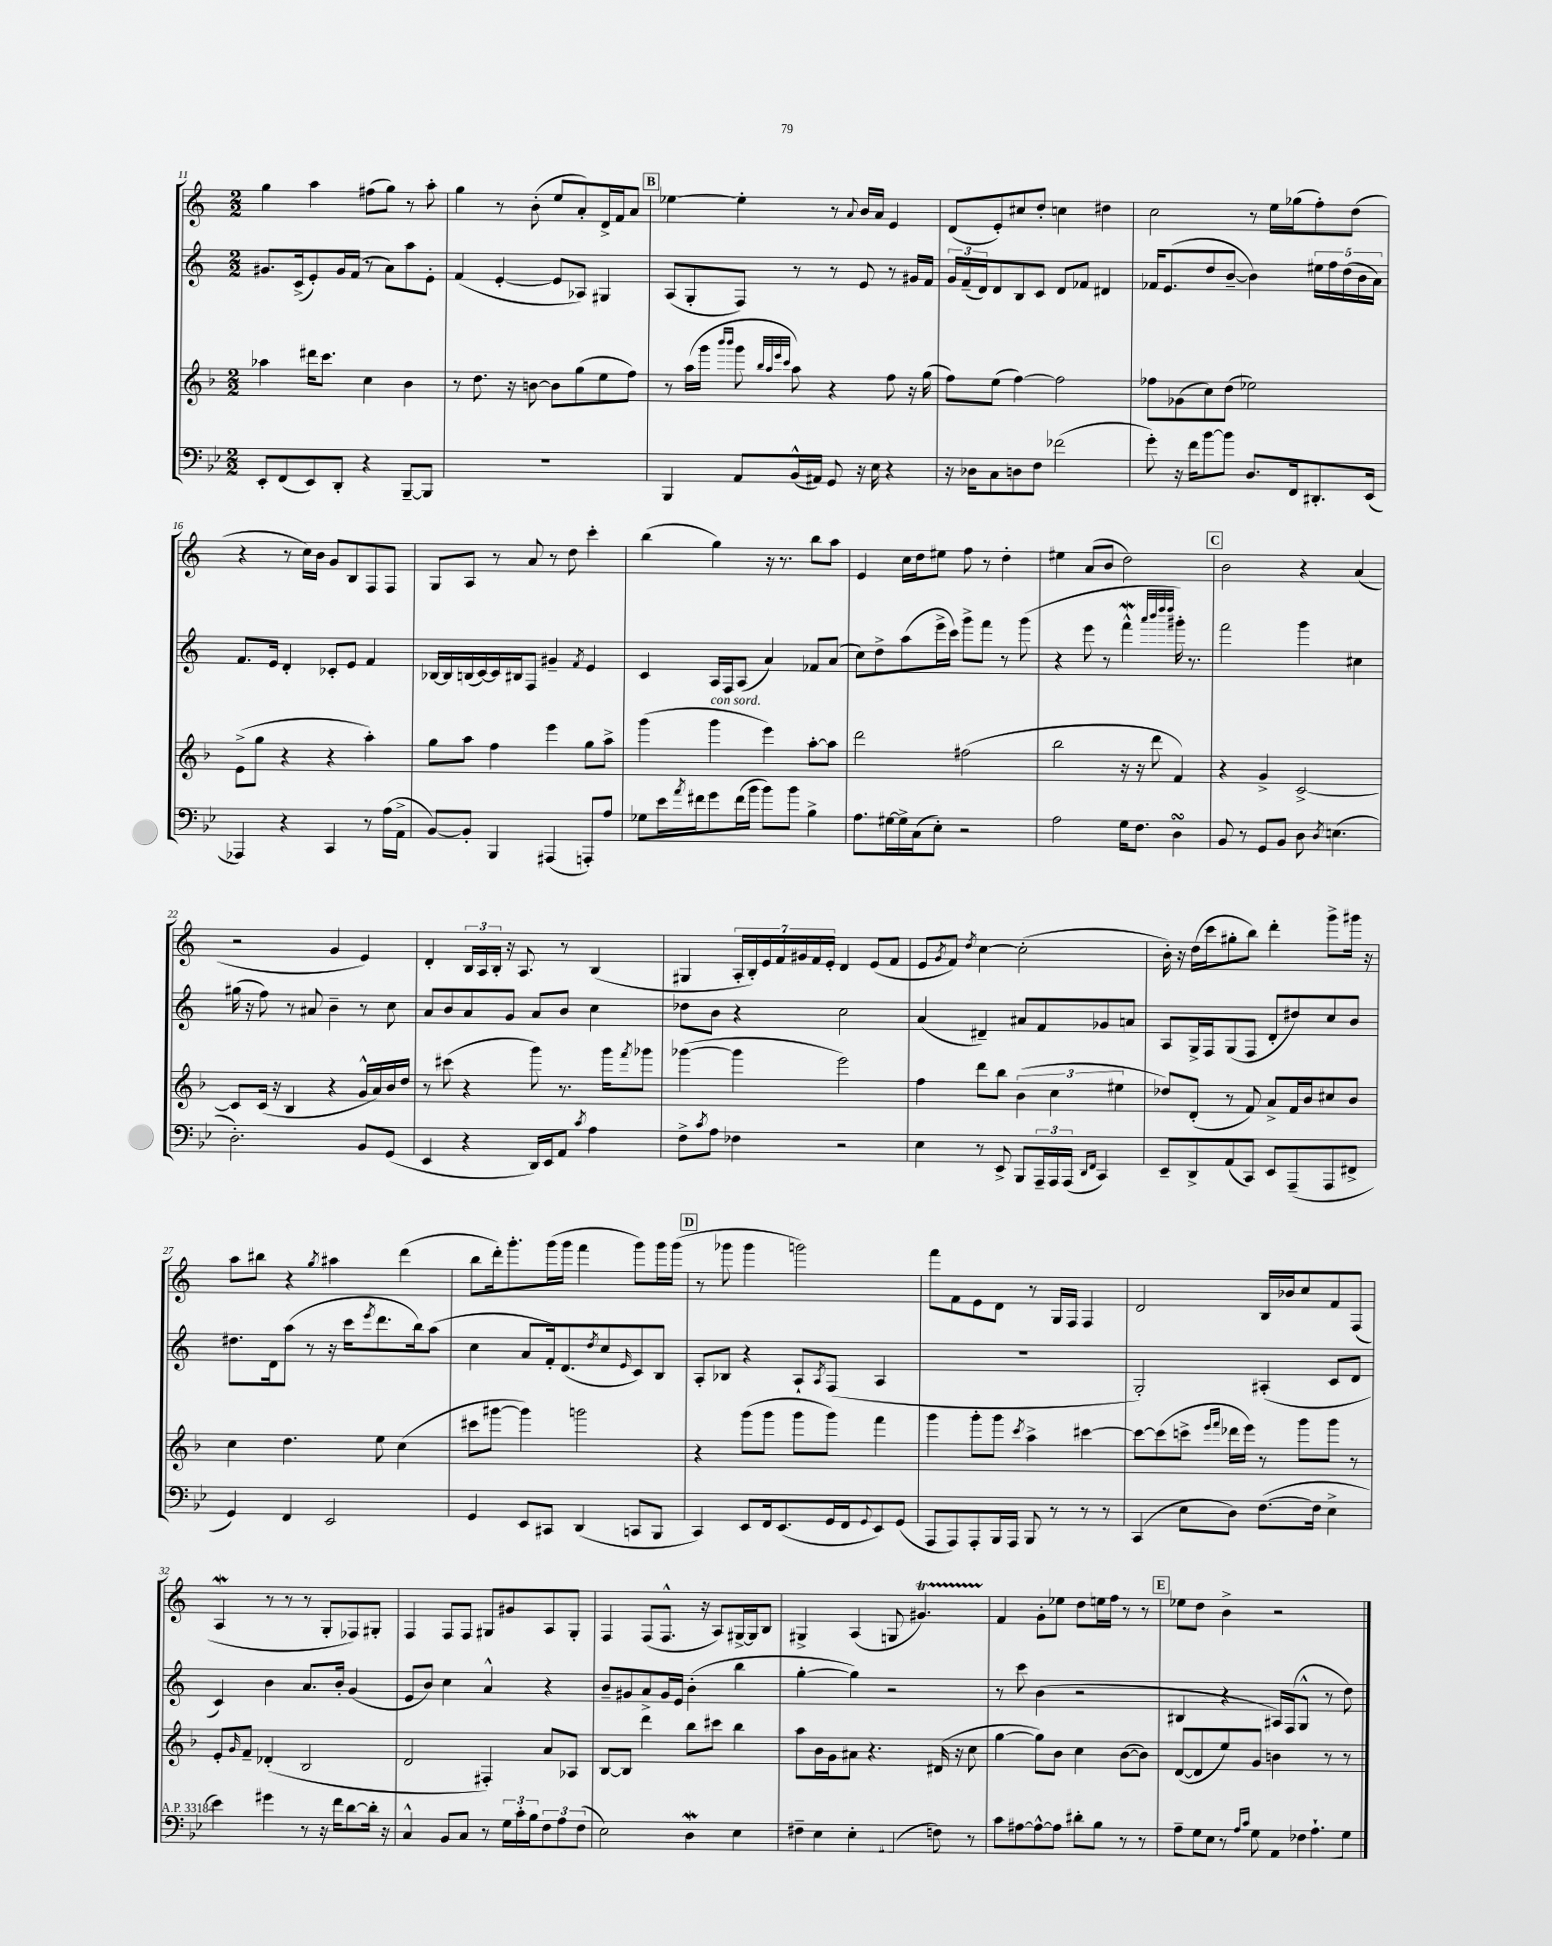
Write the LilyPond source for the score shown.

<<
\new StaffGroup <<
\new Staff = "s0" {
    \clef treble \key c \major \numericTimeSignature \time 2/2
    g''4 a''4 fis''8( g''8) r8 a''8-. |
    g''4 r8 b'8-.( e''8 a'8-.) d'16-> f'16 a'8 |
    \mark \markup { \box "B" } ees''4~ ees''4-. r8 \appoggiatura { a'8 } b'16 a'16 e'4 |
    d'8( e'8-.) cis''8 d''8-. c''4 dis''4 |
    c''2 r8 e''16 ges''16( f''8-.) d''8( |
    r4 r8 c''16) b'16 g'8 b8 f8 f8 |
    g8 a8 r8 a'8 r8 d''8 c'''4-. |
    b''4( g''4) r16 r8. b''8 a''8 |
    e'4 c''16 d''16 eis''8 f''8 r8 d''4-. |
    eis''4 a'8( b'8 d''2) |
    \mark \markup { \box "C" } b'2 r4 a'4( |
    r2 g'4 e'4) |
    d'4-. \tuplet 3/2 { b16 a16 b16-. } r16 a8. r8 b4( |
    gis4 \tuplet 7/4 { a16-. b16-.) e'16 f'16 gis'16 f'16 e'16-. } d'4 e'8( f'8 |
    e'8 \acciaccatura { g'8 } f'8) \acciaccatura { d''8 } c''4~ c''2-.( |
    b'16-.) r16 d''16( c'''16 gis''8-. b''8) d'''4-. g'''8-> gis'''16 r16 |
    a''8 bis''8 r4 \acciaccatura { g''8 } ais''4 d'''4( |
    b''8 d'''16-.) g'''8.-. g'''16( g'''16 f'''4 g'''8) g'''16 g'''16( |
    \mark \markup { \box "D" } r8 ges'''8 ges'''4 g'''2) |
    f'''8 f'8 e'8 d'8 r8 g16 f16 f4 |
    d'2 b16 bes'16 c''8 f'8 f8( |
    a4\mordent r8 r8 r8 g8-. fes8) gis8-. |
    f4 f8 f8 gis8 gis'8 a8 gis8-. |
    f4 f8( f8.-^ r16 a8) gis16~-> gis16 b8 |
    gis4-> a4( g8 gis'4.\startTrillSpan) |
    f'4\stopTrillSpan g'8-. ees''8 d''8 e''16 f''16 r8 r8 |
    \mark \markup { \box "E" } ees''8 d''8 b'4-> r2 \bar "|." |
}
\new Staff = "s1" {
    \clef treble \key c \major \numericTimeSignature \time 2/2
    gis'8. c'16->( e'8-.) gis'16 f'16( r8 a'8) a''8 e'8-. |
    f'4( e'4~-. e'8 aes8) gis4 |
    \mark \markup { \box "B" } a8( g8-. f8) r8 r8 e'8 r8 gis'16 f'16 |
    \tuplet 3/2 { g'16 f'16--( d'16) } d'8 b8 c'8 d'8 fes'8 dis'4 |
    fes'16 e'8.( d''8 b'8~-- b'4) \tuplet 5/4 { eis''16 f''16 d''16( b'16 a'16) } |
    f'8. e'16 d'4-. ces'8-. e'8 f'4 |
    bes16~ bes16 b16( c'16~) c'16 bis16 f8 gis'4-- \acciaccatura { f'8 } e'4 |
    c'4 a16 f16 a8( a'4) fes'8 a'8( |
    c''8) d''8-> a''8( e'''16-> c'''16) g'''8-> f'''8 r8 g'''8( |
    r4 e'''8 r8 f'''4-^\mordent \grace { a'''32 b'''32 d''''32 d''''32 } gis'''16-.) r8. |
    \mark \markup { \box "C" } f'''2 g'''4 cis''4 |
    gis''16( r16 f''8) r8 ais'8 b'4-- r8 c''8 |
    a'8 b'8 a'8 g'8 a'8 b'8 c''4 |
    des''8 b'8 r4 c''2 |
    a'4( dis'4--) ais'8 f'8 ges'8 a'8 |
    a8 g16-> f16 g8( f8 d'8-. dis''8) c''8 b'8 |
    dis''8. d'16 a''8( r8 r16 c'''16 \acciaccatura { e'''8 } d'''8. b''16) a''8( |
    c''4 a'8 f'16-.) d'8.( \acciaccatura { d''8 } c''8 \grace { e'16 } c'8) b8 |
    \mark \markup { \box "D" } a8-. bes8 r4 a8-! \acciaccatura { a8 } f8( a4 |
    R1 |
    g2-.) ais4-.( c'8 d'8 |
    c'4) b'4 a'8. b'16-. g'4( |
    e'8 b'8) c''4 a'4-^ r4 |
    b'8-- gis'8 a'8-> gis'16 e'16 b'4-.( b''4 |
    g''4~-. g''4) r2 |
    r8 c'''8 b'4( r2 |
    \mark \markup { \box "E" } bis4 r4 ais16) f16( g8-^ r8 d''8) \bar "|." |
}
\new Staff = "s2" {
    \clef treble \key f \major \numericTimeSignature \time 2/2
    aes''4 dis'''16 c'''8. c''4 bes'4 |
    r8 d''8. r16 b'8~ b'8 g''8( e''8 f''8) |
    \mark \markup { \box "B" } r8 a''16( g'''16 \grace { bes'''16 bes'''16 } g'''8 \grace { bes''32 a''32 e'''32 c'''32 } a''8) r4 f''8 r16 g''16( |
    f''8) e''8( f''4~) f''2 |
    fes''8 ges'8( c''8) d''8( ees''2) |
    e'8->( g''8 r4 r4 a''4-.) |
    g''8 a''8 f''4 e'''4 g''8 a''8-> |
    g'''4( g'''4^\markup { \italic "con sord." } e'''4) a''8~-. a''8 |
    d'''2 fis''2( |
    bes''2 r16 r16 d'''8 f'4) |
    \mark \markup { \box "C" } r4 g'4-> c'2~-> |
    c'8 c'16( r16 bes4 r4 g'16-^ a'16) bes'16 d''16 |
    r8 cis'''8( r4 g'''8) r8. g'''16 \acciaccatura { f'''8 } ges'''8 |
    ges'''4~( ges'''4 e'''2) |
    f''4 d'''8 bes''8 \tuplet 3/2 { bes'4( c''4 eis''4 } |
    des''8) d'8-.( r8 f'8) a'8-> f'16 bes'16 cis''8 bes'8 |
    c''4 d''4. e''8 c''4( |
    cis'''8 gis'''8~ gis'''4) g'''2 |
    \mark \markup { \box "D" } r4 g'''8( g'''8 g'''8 g'''8) f'''4 |
    g'''4 g'''8-. g'''8 \acciaccatura { c'''8 } a''4-> cis'''4~ |
    cis'''8~ cis'''8( c'''8-> \grace { e'''16 f'''16 } des'''16 e'''16) r8 g'''8 g'''8 r8 |
    e'8-. \grace { g'16 } f'8-- des'4-.( bes2 |
    d'2 fis4-.) a'8 aes8 |
    bes8~ bes8 d'''4 bes''8 cis'''8 bes''4 |
    a''8 bes'16 g'16 ais'8 r4. dis'16( r16 c''8 |
    g''4~ g''8) bes'8 c''4 bes'8~( bes'8) |
    \mark \markup { \box "E" } d'8~( d'8 e''8) g'8 b'4 r8 r8 \bar "|." |
}
\new Staff = "s3" {
    \clef bass \key bes \major \numericTimeSignature \time 2/2
    ees,8-. f,8( ees,8) d,8-. r4 bes,,8~-- bes,,8 |
    R1 |
    \mark \markup { \box "B" } bes,,4 a,8 bes,16-^( ais,16) g,8 r16 ees16 r4 |
    r16 des16 c8 d8 f8 fes'2( |
    g'8-.) r16 f'16 bes'8~ bes'8 d8. f,16 dis,8.-. ees,16( |
    aes,,4) r4 c,4 r8 a16( a,16-> |
    bes,8~) bes,8-. bes,,4 ais,,4( a,,8-.) a8 |
    ges8 ees'16 \acciaccatura { a'8 } fis'16 g'8 fis'16( bes'16 bes'8) bes'8 bes4-> |
    a8. gis16~ gis16-> c16( ees8-.) r2 |
    a2 g16 f8. d4\turn |
    \mark \markup { \box "C" } bes,8 r8 g,8 bes,8 d8 \acciaccatura { d8 } e4.( |
    d2.-.) bes,8 g,8( |
    ees,4 r4 d,16) ees,16 a,8 \acciaccatura { c'8 } a4 |
    f8-> \acciaccatura { c'8 } a8 fes4 r2 |
    ees4 r8 ees,8-> bes,,8 \tuplet 3/2 { a,,16-- a,,16 a,,16( } \grace { d,16 f,16 } c,4) |
    ees,8-- d,8-> a,8( c,8) ees,8 a,,8--( a,,8 fis,8-> |
    g,4) f,4 ees,2 |
    g,4 ees,8 cis,8 d,4( c,8 bes,,8 |
    \mark \markup { \box "D" } c,4) ees,8 f,16 ees,8.( g,16 f,16 \appoggiatura { g,8 } ees,8) g,8( |
    a,,8 a,,8) a,,8-. bes,,16 a,,16 bes,,8 r8 r8 r8 |
    c,4( ees8 d8) f8.~( f16 ees4-> |
    ees'4) gis'4 r8 r16 f'16 d'8~ d'16-. r16 |
    c4-^ bes,8 c8 r8 \tuplet 3/2 { g16 c'16-. bes16 } \tuplet 3/2 { f8 a8 f8( } |
    ees2) d4\mordent ees4 |
    fis8-- ees8 ees4-. fis,4( f8) r8 |
    c'8 ais8~ ais8~-^ ais8 dis'8-. bes8 r8 r8 |
    \mark \markup { \box "E" } a8-- g16 ees16 r8 \grace { a16 c'16 } g8 a,8 fes16 a8.-! g8 \bar "|." |
}
>>
>>
\layout { \context { \Score currentBarNumber = #11 } }
